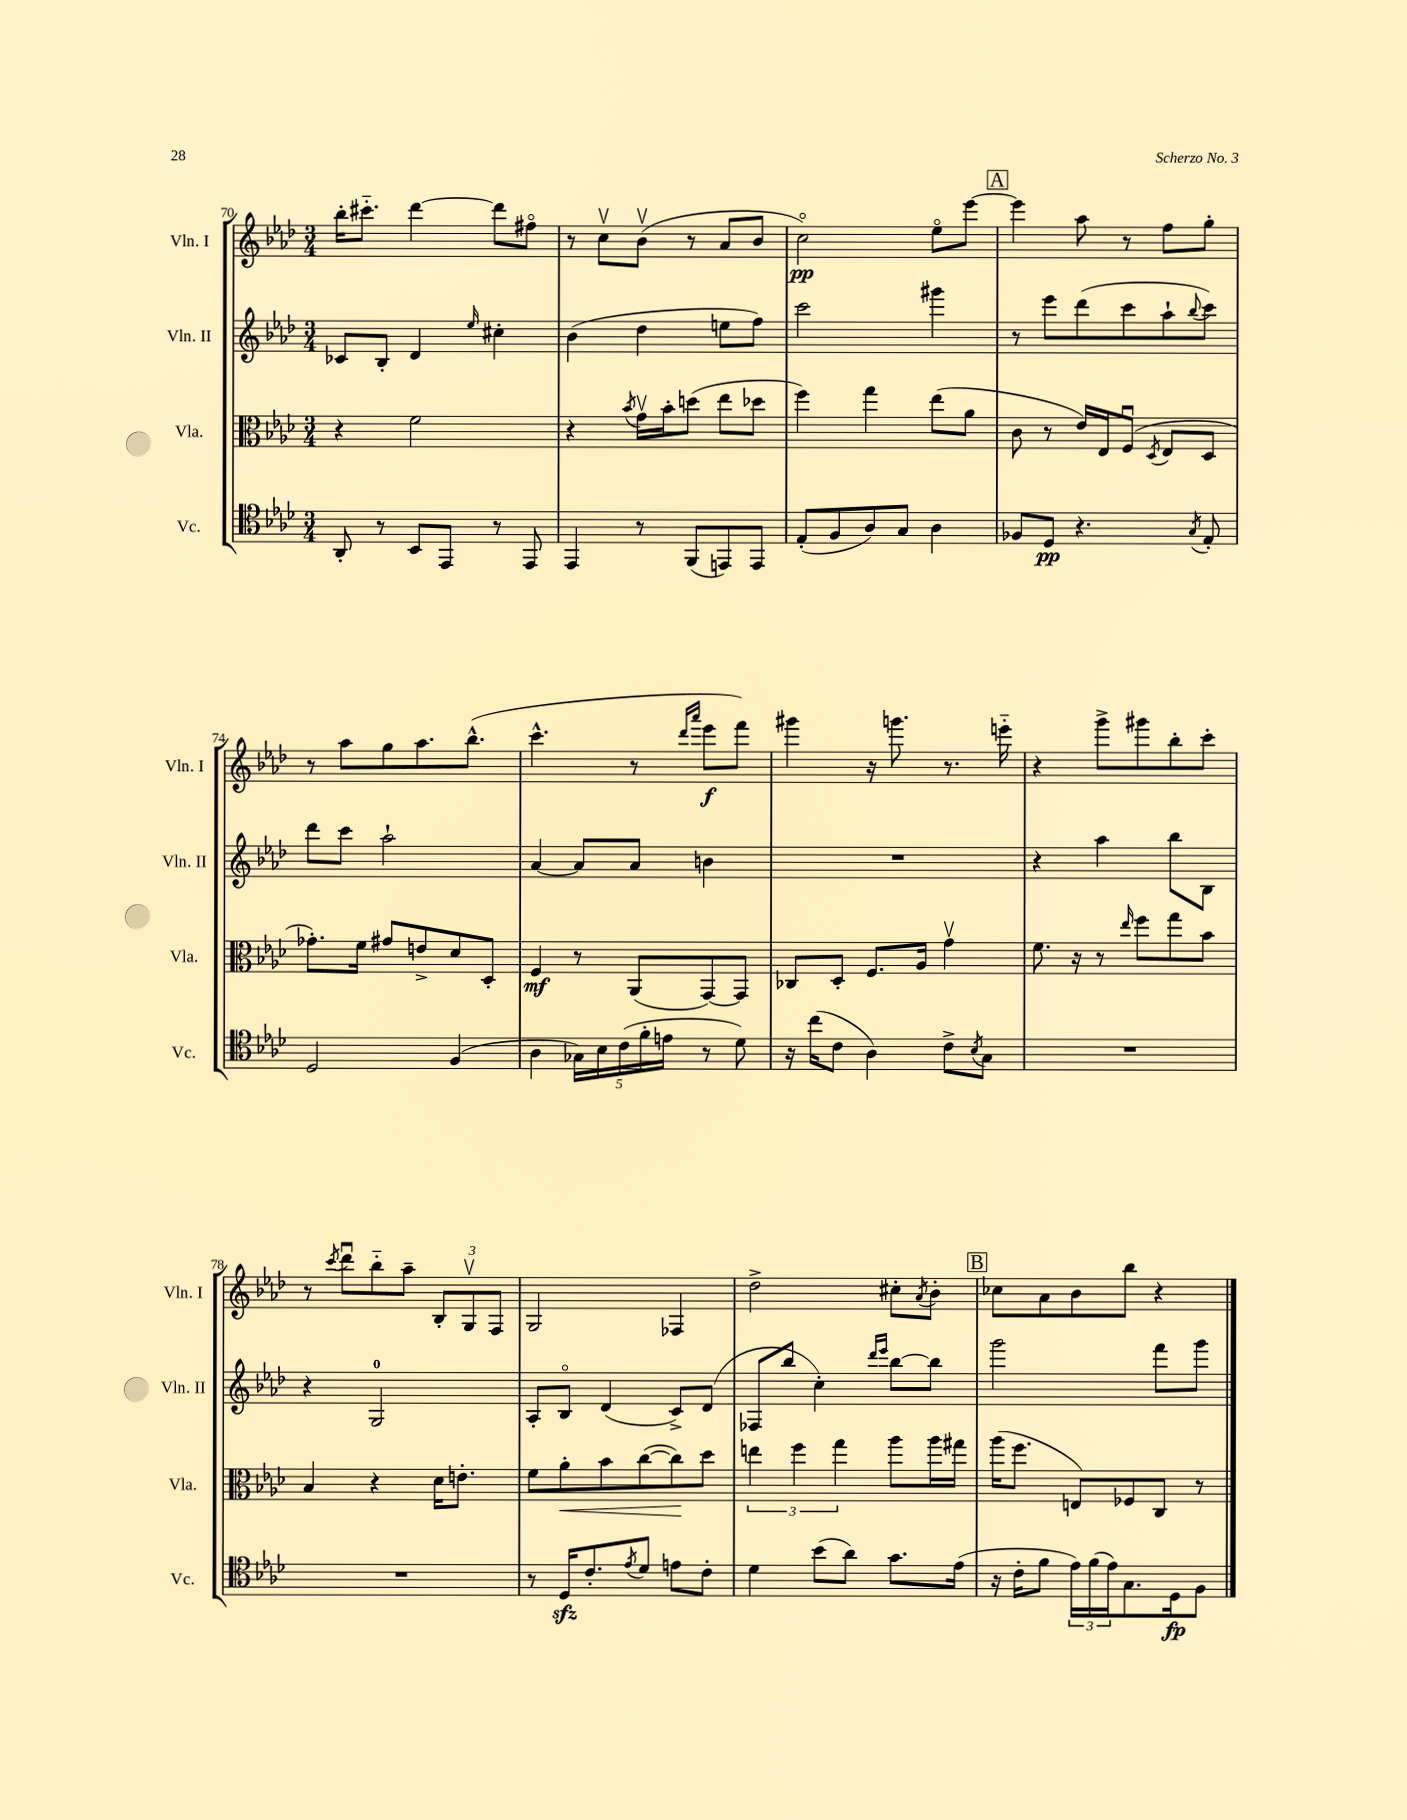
<<
\new StaffGroup <<
\new Staff = "s0" \with { instrumentName = "Vln. I" shortInstrumentName = "Vln. I" } {
    \clef treble \key aes \major \numericTimeSignature \time 3/4
    bes''16-. cis'''8.-_ des'''4~ des'''8 fis''8\flageolet |
    r8 c''8\upbow bes'8\upbow( r8 aes'8 bes'8 |
    c''2\flageolet\pp) ees''8\flageolet ees'''8~ |
    \mark \markup { \box "A" } ees'''4 aes''8 r8 f''8 g''8-. |
    r8 aes''8 g''8 aes''8. bes''8.-^( |
    c'''4.-^ r8 \grace { des'''16 aes'''16 } ees'''8\f f'''8) |
    gis'''4 r16 g'''8. r8. e'''16-_ |
    r4 g'''8-> gis'''8 bes''8-. c'''8-. |
    r8 \acciaccatura { c'''8 } des'''8\downbow bes''8-_ aes''8-- \tuplet 3/2 { bes8-. g8\upbow f8 } |
    g2 fes4 |
    des''2-> cis''8-. \acciaccatura { aes'8 } bes'8-. |
    \mark \markup { \box "B" } ces''8 aes'8 bes'8 bes''8 r4 \bar "|." |
}
\new Staff = "s1" \with { instrumentName = "Vln. II" shortInstrumentName = "Vln. II" } {
    \clef treble \key aes \major \numericTimeSignature \time 3/4
    ces'8 bes8-. des'4 \grace { ees''16 } cis''4-. |
    bes'4( des''4 e''8 f''8) |
    c'''2 gis'''4 |
    \mark \markup { \box "A" } r8 ees'''8 des'''8( c'''8 aes''8-! \appoggiatura { bes''8 } c'''8) |
    des'''8 c'''8 aes''2-! |
    aes'4~ aes'8 aes'8 b'4 |
    R2. |
    r4 aes''4 bes''8 bes8 |
    r4 g2-0 |
    aes8-. bes8\flageolet des'4( c'8->) des'8( |
    fes8 bes''8 c''4-.) \grace { des'''16 ees'''16 } bes''8~ bes''8 |
    \mark \markup { \box "B" } g'''2 f'''8 g'''8 \bar "|." |
}
\new Staff = "s2" \with { instrumentName = "Vla." shortInstrumentName = "Vla." } {
    \clef alto \key aes \major \numericTimeSignature \time 3/4
    r4 f'2 |
    r4 \acciaccatura { bes'8 } g'16\upbow bes'16-. d''8( ees''8 des''8 |
    f''4) g''4 ees''8( aes'8 |
    \mark \markup { \box "A" } c'8 r8 ees'16) ees16 f8\downbow( \acciaccatura { des8 } ees8 des8 |
    ges'8.-.) f'16 gis'8 e'8-> des'8 des8-. |
    f4\mf r8 aes,8( g,8~) g,8 |
    ces8 des8-. f8. aes16 g'4\upbow |
    f'8. r16 r8 \grace { ees''16 } f''8 g''8 bes'8 |
    bes4 r4 des'16 e'8.-. |
    f'8 aes'8-.\< bes'8 c''8~( c''8\!) des''8 |
    \tuplet 3/2 { e''4 f''4 g''4 } aes''8 aes''16 gis''16 |
    \mark \markup { \box "B" } aes''16( f''8. e8) fes8 c8 r8 \bar "|." |
}
\new Staff = "s3" \with { instrumentName = "Vc." shortInstrumentName = "Vc." } {
    \clef tenor \key aes \major \numericTimeSignature \time 3/4
    aes,8-. r8 bes,8 ees,8 r8 ees,8 |
    ees,4 r8 f,8( e,8) e,8 |
    ees8-.( f8 aes8) g8 aes4 |
    \mark \markup { \box "A" } fes8 des8\pp r4. \acciaccatura { g8 } ees8-. |
    des2 f4( |
    aes4 \tuplet 5/4 { ges16) bes16 c'16( f'16-. e'16 } r8 des'8) |
    r16 c''16( c'8 aes4) c'8-> \acciaccatura { bes8 } g8 |
    R2. |
    R2. |
    r8 des16\sfz c'8.-. \acciaccatura { ees'8 } des'8 e'8 c'8-. |
    des'4 bes'8( aes'8) g'8. ees'16( |
    \mark \markup { \box "B" } r16 c'16-. f'8 \tuplet 3/2 { ees'16) f'16( ees'16) } g8. des16\fp f8 \bar "|." |
}
>>
>>
\layout { \context { \Score currentBarNumber = #70 } }
